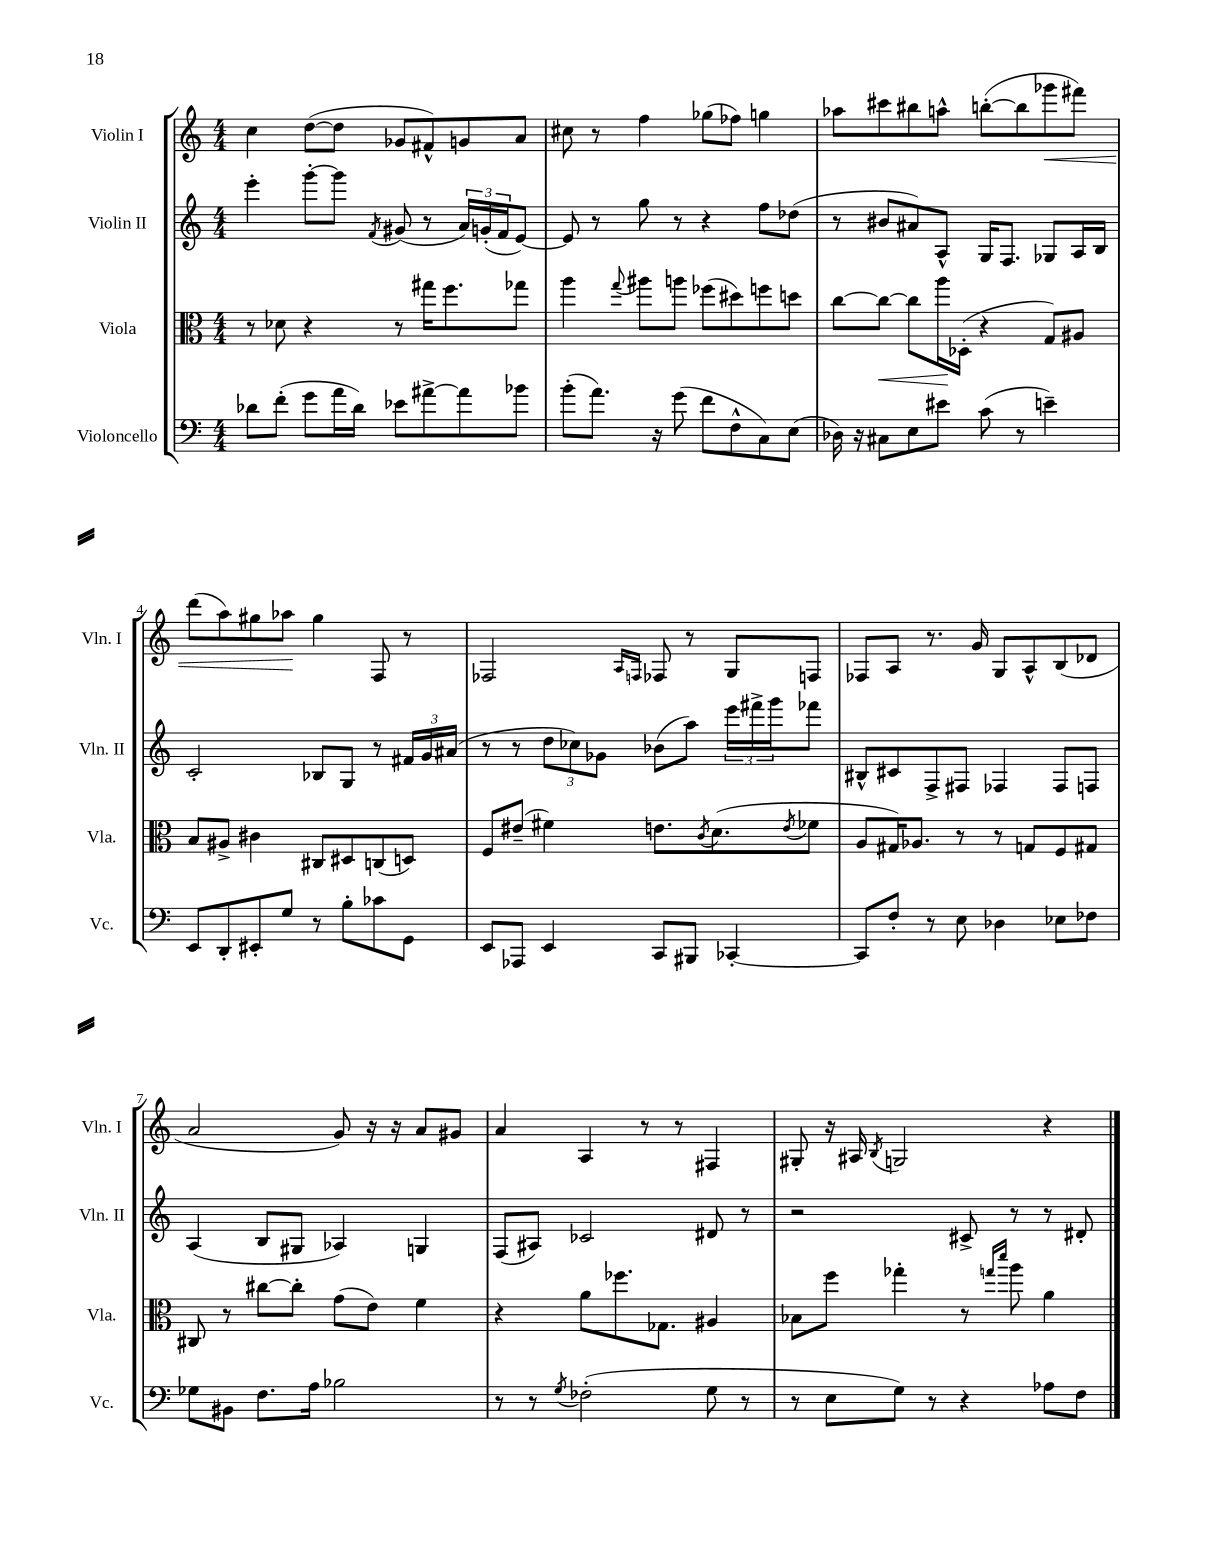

**kern	**kern	**kern	**kern
*staff4	*staff3	*staff2	*staff1
*clefF4	*clefC3	*clefG2	*clefG2
*k[]	*k[]	*k[]	*k[]
*M4/4	*M4/4	*M4/4	*M4/4
8d-	8r	4eee'	4cc
(8f'	8d-	.	.
8g	4r	[8ggg'	([8dd
16a	.	8ggg]	8dd]
16d-)	.	.	.
.	.	8qf	.
8e-	8r	(8g#	8g-
[8a#^	16gg#	8r	8f#^^)
.	8.ff	.	.
8a#]	.	24a)	8g
.	.	(24g'	.
.	.	24f	.
8b-	8gg-	[8e)	8a
=	=	=	=
(8b'	4aa	8e]	8cc#
8.a)	.	8r	8r
.	8qqgg	.	.
.	8aa#	8gg	4ff
16r	.	.	.
(8g	8aa	8r	.
8f	(8ff-	4r	(8gg-
8F^^	8dd#)	.	8ff-)
8C)	8ff	8ff	4gg
(8E	8dd	(8dd-	.
=	=	=	=
16D-)	[8cc	8r	8aa-
16r	.	.	.
8C#	8cc_	8b#	8ccc#
8E	8cc]	8a#)	8bb#
8e#	16aa	8A^^	8aa^^
.	(16D-'	.	.
(8c	4r	16G	([8bb'
.	.	8.F	.
8r	.	.	8bb]
4e~)	8G)	8G-	8ggg-
.	8A#	16A	8fff#)
.	.	16B	.
=	=	=	=
8EE	8B	2c'	(8ddd
8DD'	8A#^	.	8aa)
8EE#'	4c#	.	8gg#
8G	.	.	8aa-
8r	8C#	8B-	4gg#
8B'	8D#	8G	.
8c-	(8C	8r	8F
8GG	8D)	24f#	8r
.	.	24g	.
.	.	(24a#	.
=	=	=	=
8EE	8F	8r	2F-
8AAA-	(8e#~	8r	.
4EE	4f#)	12dd	.
.	.	12cc-)	.
.	.	12g-	.
.	.	.	16qqA
.	.	.	16qqF
8CC	8.e	(8b-	8F-
8BBB#	.	8aa)	8r
.	8qc	.	.
.	(8.d	.	.
[4CC-'	.	24eee	8G
.	.	24fff#^	.
.	.	24ggg	.
.	8qe	.	.
.	8f-	8fff-	8F
=	=	=	=
8CC-]	8A	8B#^^	8F-
8F'	16G#)	8c#	8A
.	8.A-	.	.
8r	.	8F^	8.r
8E	8r	8F#	.
.	.	.	16g
4D-	8r	4F-	8G
.	8G	.	8A^^
8E-	8F	8F-	(8B
8F-	8G#	8F	8d-
=	=	=	=
8G-	8C#	(4A	2a
8BB#	8r	.	.
8.F	[8cc#	8B	.
.	8cc#']	8G#	.
16A	.	.	.
2B-	(8g	4A-)	8g)
.	8e)	.	16r
.	.	.	16r
.	4f	4G	8a
.	.	.	8g#
=	=	=	=
8r	4r	(8F	4a
8r	.	8A#)	.
8qG	.	.	.
(2F-'	8a	2c-	4A
.	8.ff-	.	.
.	.	.	8r
.	8.G-	.	.
.	.	.	8r
8G	4A#	8d#	4F#
8r	.	8r	.
=	=	=	=
8r	8B-	2r	8G#'
8E	8ff	.	16r
.	.	.	16A#
.	.	.	8qB
8G)	4gg-'	.	2G
8r	.	.	.
4r	8r	8c#^	.
.	16qqgg	.	.
.	16qqddd	.	.
.	8aa	8r	.
8A-	4a	8r	4r
8F	.	8d#'	.
==	==	==	==
*-	*-	*-	*-
